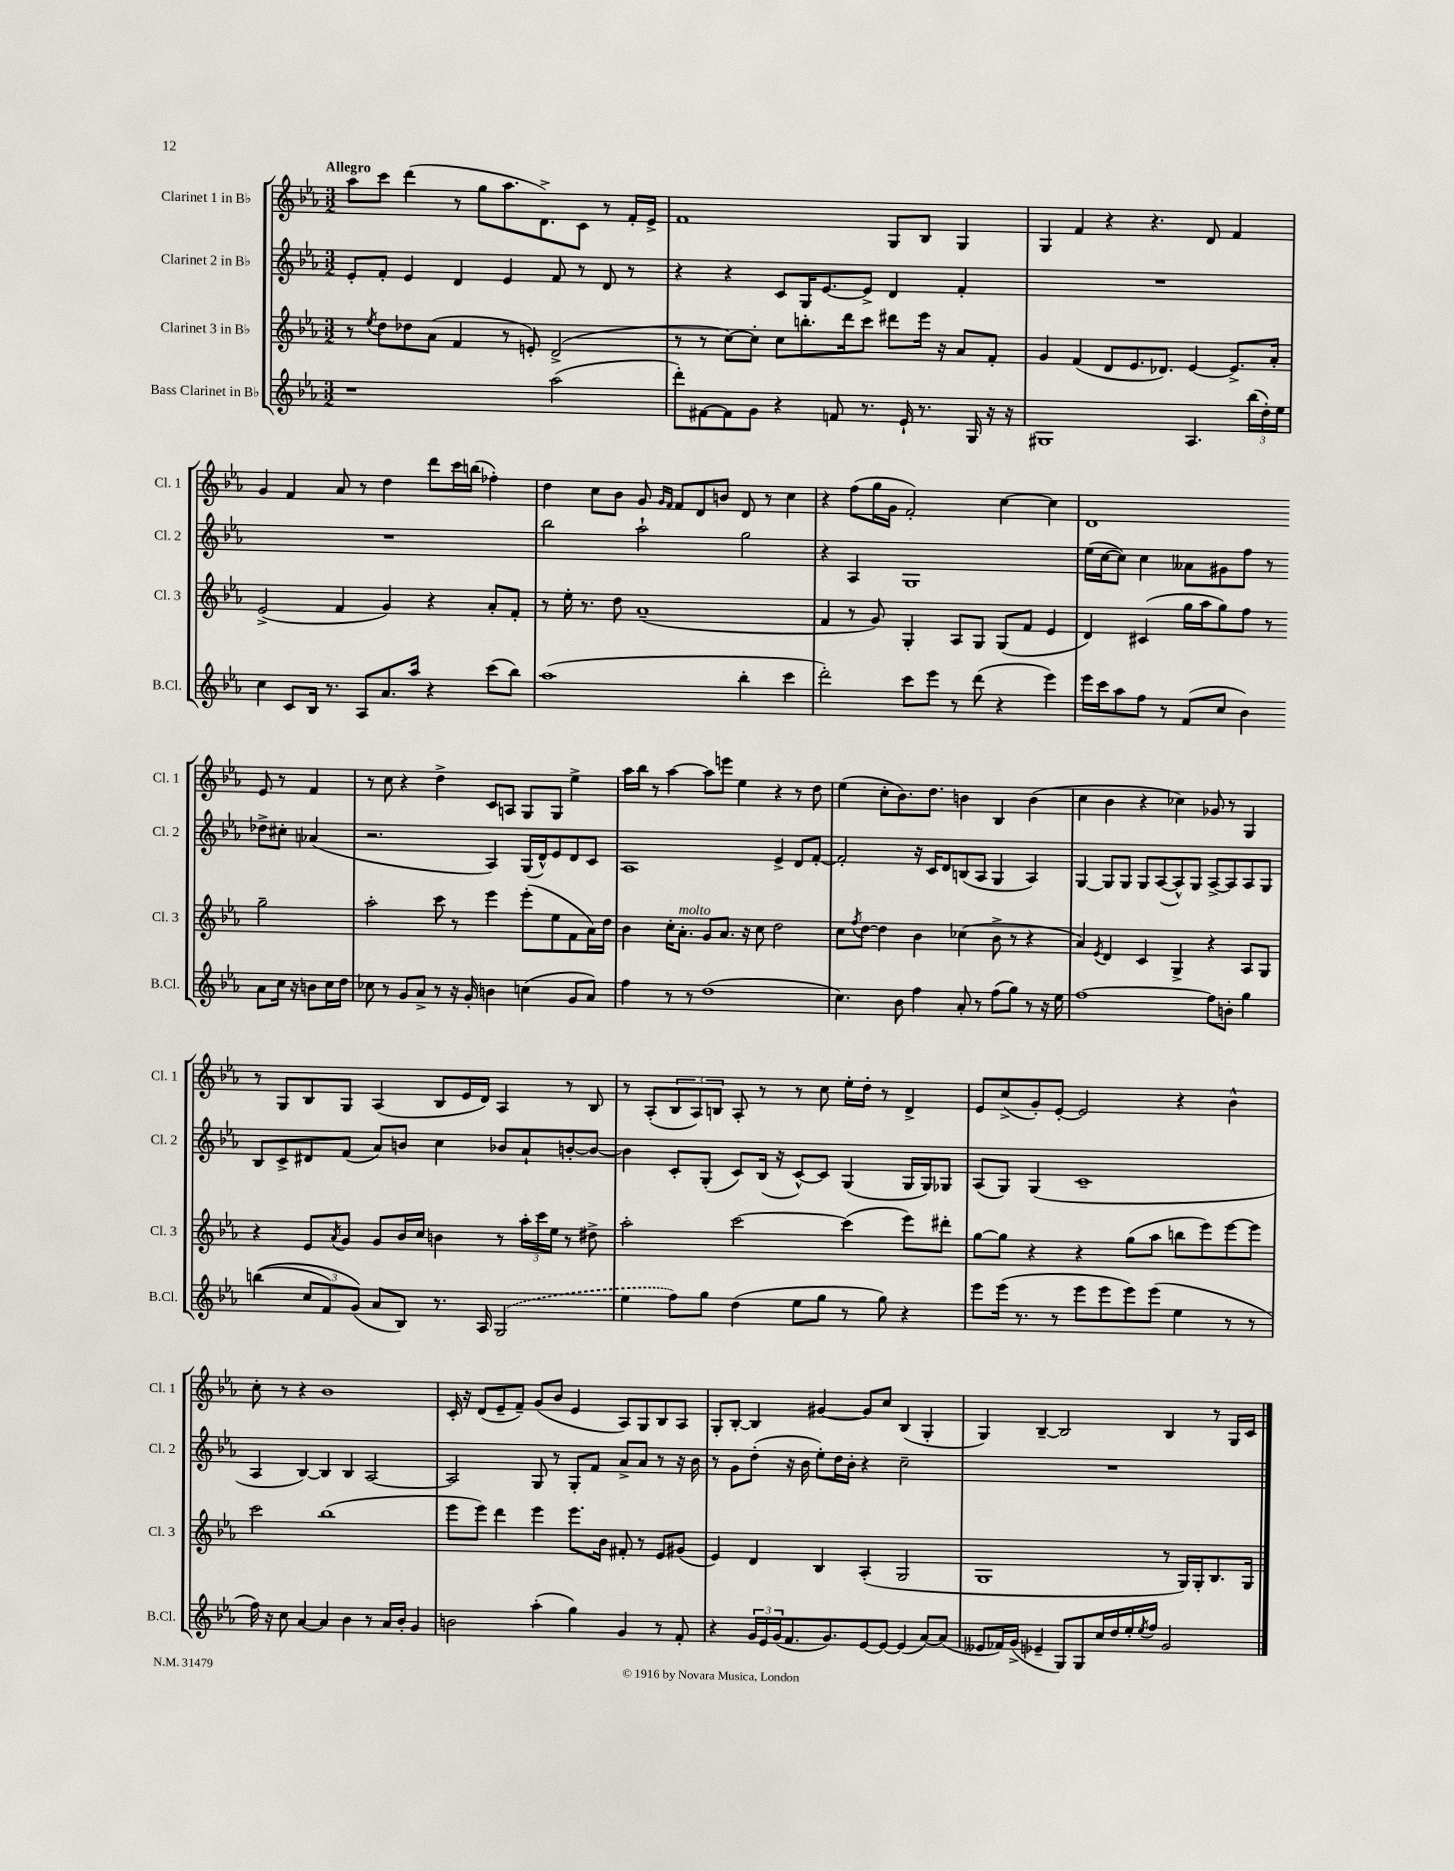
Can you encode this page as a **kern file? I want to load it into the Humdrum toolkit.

**kern	**kern	**kern	**kern
*part4	*part3	*part2	*part1
*staff4	*staff3	*staff2	*staff1
*I"Bass Clarinet in B♭	*I"Clarinet 3 in B♭	*I"Clarinet 2 in B♭	*I"Clarinet 1 in B♭
*I'B.Cl.	*I'Cl. 3	*I'Cl. 2	*I'Cl. 1
*clefG2	*clefG2	*clefG2	*clefG2
*k[b-e-a-]	*k[b-e-a-]	*k[b-e-a-]	*k[b-e-a-]
*M3/2	*M3/2	*M3/2	*M3/2
=1	=1	=1	=1
!	!	!	!LO:TX:a:B:t=Allegro
1r	8r	8e-'/L	8aa-\L
.	8qee-/	.	.
.	8dd\L	8f'/J	8ccc\J
.	8dd-X\	4e-/	(4ddd\
.	(8a-\J	.	.
.	4f/	4d/	8r
.	.	.	8gg\L
.	8r	4e-/	8.aa-\
.	8en'/)	.	.
.	.	.	8.d^\)
(2aa-\	(2d^/	8f/	.
.	.	8r	8c\J
.	.	8d/	8r
.	.	8r	16f'/LL
.	.	.	16e-^/JJ
=2	=2	=2	=2
8ddd'\L)	8r	4r	1f
[8f#X\	8r	.	.
8f#\]	[8cc\L)	4r	.
8g\J	8cc'\J]	.	.
4r	8cc\L	8c/L	.
.	8.bbn'\	16G/K	.
.	.	[8.e-/	.
8fn/	.	.	.
.	16ddd\k	.	.
8.r	8ccc\J	8e-^/J]	.
.	8ddd#X\L	4d/	8G/L
16e-`/	.	.	.
8.r	16eee-\Jk	.	8B-/J
.	16r	.	.
.	8a-/L	4f'/	4G/
16G/	.	.	.
16r	8f'/J	.	.
16r	.	.	.
=3	=3	=3	=3
1G#X	4g/	1.r	4G/
.	(4f/	.	4f/
.	8d/L	.	4r
.	8.e-/	.	.
.	.	.	4.r
.	8.d-X/J)	.	.
4.A-/	[4e-/	.	.
.	.	.	8d/
.	8.e-^/L]	.	4f/
(24bb-\LL	.	.	.
24dd'\)	.	.	.
.	16a-'/Jk	.	.
24ee-\JJ	.	.	.
!!LO:LB:g=z
=4	=4	=4	=4
4cc\	(2e-^/	1.r	4g/
8c/L	.	.	4f/
16B-/Jk	.	.	.
8.r	.	.	.
.	4f/	.	8a-/
8A-/L	.	.	8r
8.a-/	4g/)	.	4dd\
16aa-/Jk	.	.	.
4r	4r	.	8ddd\L
.	.	.	16ccc\L
.	.	.	(16bbn\JJ
(8ccc\L	8a-'/L	.	4ff-X'\)
8bb-\J)	8f'/J	.	.
=5	=5	=5	=5
(1aa-	8r	2bb-\	4dd\
.	16ee-'\	.	.
.	8.r	.	.
.	.	.	8cc\L
.	8dd\	.	8b-\J
.	(1a-~	2aa-`\	8g/
.	.	.	16qqg/LL
.	.	.	16qqf/JJ
.	.	.	8f/L
.	.	.	8d/
.	.	.	8bn/J
4bb-'\	.	2gg\	8d/
.	.	.	8r
4ccc\	.	.	4cc\
=6	=6	=6	=6
2ddd'\)	4f/	4r	4r
.	8r	4A-/	(8ff\L
.	8g/)	.	16gg\L
.	.	.	16g\JJ
8ccc\L	4G'/	1G	2f'/)
8eee-\J	.	.	.
8r	8A-/L	.	.
(8ddd\	8G/J	.	.
4r	(8G/L	.	[4cc\
.	8f/J	.	.
4eee-\)	4e-/	.	4cc\]
=7	=7	=7	=7
16eee-\LL	4d/)	(16ee-\LL	1d
16ccc\J	.	[16cc\J	.
8aa-\	.	8cc\J])	.
8ff\J	(4c#X/	4cc\	.
8r	.	.	.
(8f/L	16gg\LL	8a--X\L	.
.	16aa-\J	.	.
8cc/J	8gg\)	8g#X\	.
4b-\)	8ff\J	8ff\J	.
.	8r	8r	.
8a-\L	2gg~\	8dd-X^\L	8e-/
16cc\Jk	.	8cc#X'\J	8r
16r	.	.	.
8bn\L	.	(4a-X/	4f/
16cc\L	.	.	.
16dd\JJ	.	.	.
!!LO:LB:g=z
=8	=8	=8	=8
8cc-X\	2aa-'\	2.r	8r
8r	.	.	8cc\
8g/L	.	.	4r
8a-^/J	.	.	.
8r	8ccc\	.	4dd^\
16r	8r	.	.
16g'/	.	.	.
4bn\	4eee-\	4A-/)	8c/L
.	.	.	8An/J
(4ccn\	(8eee-'\L	(16G/LL	8G/L
.	.	16d^^/J)	.
.	8ee-\	8e-/	8G/J
8g/L	8f\	8d/	4ee-^\
8a-/J)	16a-\L)	8c/J	.
.	16dd\JJ	.	.
=9	=9	=9	=9
4ff\	4b-\	1A-	16aa-\LL
.	.	.	16bb-\JJ
.	.	.	8r
8r	16cc'\KL	.	[4aa-\
!	!LO:TX:a:i:t=molto	!	!
.	8.a-'\J	.	.
8r	.	.	.
(1dd	8g/L	.	8aa-\L]
.	8.a-/J	.	8eeen\J
.	.	.	4ee-\
.	16r	.	.
.	8cc\	.	.
.	2dd\	4e-^/	4r
.	.	8d/L	8r
.	.	[8f'/J	8dd\
=10	=10	=10	=10
4.cc\)	8cc\L	2f'/]	(4ee-\
.	8qff/	.	.
.	[8dd\J	.	.
.	4dd\]	.	8cc'\L
8b-\	.	.	8.b-\)
4ff\	4b-\	16r	.
.	.	16c/KL	8.dd\J
.	.	8d/	.
8a-'/	(4cc-X\	(8Bn/	4bn\
8r	.	8A-/J	.
(8ff\L	8b-^\	4G/	4B-/
8gg\J)	8r	.	.
8r	4r	4A-/)	(4b\
16r	.	.	.
16ee-\	.	.	.
=11	=11	=11	=11
[1ff	4a-/)	[4G/	4cc\
.	8qe-/	.	.
.	4d/	8G/L]	4b-\
.	.	8G/J	.
.	4c/	8G/L	4r
.	.	([8A-/	.
.	4G^/	8A-^^/])	4cc-X\)
.	.	8G/J	.
8ff\L]	4r	[8A-^/L	8g-X/
8bn'\J	.	8A-/]	8r
4gg\	8A-/L	8A-/	4G/
.	8G/J	8G/J	.
!!LO:LB:g=z
=12	=12	=12	=12
((4bbn\	4r	8B-/L	8r
.	.	8c^/	8G/L
12cc/L	8e-/L	8d#X/	8B-/
12f/)	.	.	.
.	8qa-/	.	.
.	8g/J	(8f/J	8G/J
(12g/J)	.	.	.
8a-/L	8g/L	8a-/L)	(4A-/
8B-/J)	16b-/L	8bn/J	.
.	16cc/JJ	.	.
8.r	4bn\	4cc\	8B-/L
.	.	.	16e-/L
16A-/	.	.	16d/JJ)
(2G/	8r	8b-X/L	4A-/
.	24aa-'\LL	8a-`/	.
.	24ccc\	.	.
.	24ee-\JJ	.	.
.	8r	[8bn'/	8r
.	8dd#X^\	8b/J_	8B-/
=13	=13	=13	=13
4ee-\	2aa-'\	4b\]	8r
.	.	.	(8A-'/L
8ff\L)	.	8c'/L	12B-/
.	.	.	12A-/)
8gg\J	.	(8G'/J	.
.	.	.	12Bn/J
(4dd\	[2ccc\	8c/L)	8A-'/
.	.	(16B-/Jk	8r
.	.	16r	.
8ee-\L	.	[8c^^/L)	8r
8gg\J	.	8c/J]	8cc\
8r	(4ccc\]	(4G/	16ee-'\LL
.	.	.	16dd'\JJ
8gg\)	.	.	8r
4r	8eee-\L)	16G/LL	4d^/
.	.	16G/J)	.
.	8ddd#X'\J	8G-X/J	.
=14	=14	=14	=14
8eee-\L	[8gg\L	(8A-/L	8e-/L
(16eee-\Jk	8gg\J]	8G/J)	(8cc^/
8.r	.	.	.
.	4r	(4G/	8g'/)
8r	.	.	[8e-'/J
8eee-\L	4r	1c~	2e-/]
8eee-\	.	.	.
8eee-\)	(8gg\L	.	.
(8eee-\J	8aa-\J	.	.
4ee-\	8bbn\L	.	4r
.	8eee-\)	.	.
8r	[8eee-\	.	4b-^^\
8r	8eee-\J]	.	.
!!LO:LB:g=z
=15	=15	=15	=15
16ff\)	2ccc\	4A-/	8cc'\
16r	.	.	.
8cc\	.	.	8r
[4a-/	.	[4B-/)	4r
4a-/]	(1bb-	4B-/]	1b-
4b-\	.	4B-/	.
8r	.	[2A-/	.
16a-/LL	.	.	.
16b-'/JJ	.	.	.
4g/	.	.	.
=16	=16	=16	=16
2bn\	8eee-\L	2A-/]	16c'/
.	.	.	16r
.	8eee-\J)	.	(8d/L
.	4ddd\	.	8e-~/
.	.	.	8f~/J)
(4aa-'\	4eee-\	8G/	(8g/L
.	.	8r	8b-/J
4gg\)	8.eee-\L	8G'/L	4e-/
.	.	8f/J	.
.	16b-\Jk	.	.
4g/	8f#X'/	8a-^/L	8A-/L)
.	8r	8a-/J	8G/
8r	8e-/L	8r	8B-/
8f'/	(8g#X/J	16r	8A-/J
.	.	16b-\	.
=17	=17	=17	=17
4r	4e-/)	8r	8G'/L
.	.	8g\L	[8B-'/J
24g/LL	4d/	(8dd'\J	4B-/]
24e-/	.	.	.
(24g/J	.	.	.
8.f/	.	16r	.
.	.	16b-\	.
.	4B-/	8ee-'\L)	[4g#X/
8.g/)	.	.	.
.	.	16dd\L	.
.	.	16b-'\JJ	.
[8e-/	(4A-'/	4r	8g#/L]
8e-/J_	.	.	8cc/J
(4e-/]	2G/	2cc~\	(4B-/
[8a-/L)	.	.	4G'/
(8a-/J]	.	.	.
=18	=18	=18	=18
8e--X/L	1G	1.r	4G/)
16f-X/L)	.	.	.
(16g^/JJ	.	.	.
4e-X~/	.	.	[4B-~/
8G/L)	.	.	2B-/]
8G/	.	.	.
16cc/L	.	.	.
16dd/	.	.	.
16ee-'/	.	.	.
8qee-/	.	.	.
16ff/JJ	.	.	.
2g/	8r	.	4B-/
.	16G/LL)	.	.
.	16G'/J	.	.
.	8.B-/	.	8r
.	.	.	16G/LL
.	16G/Jk	.	16c/JJ
==	==	==	==
*-	*-	*-	*-
